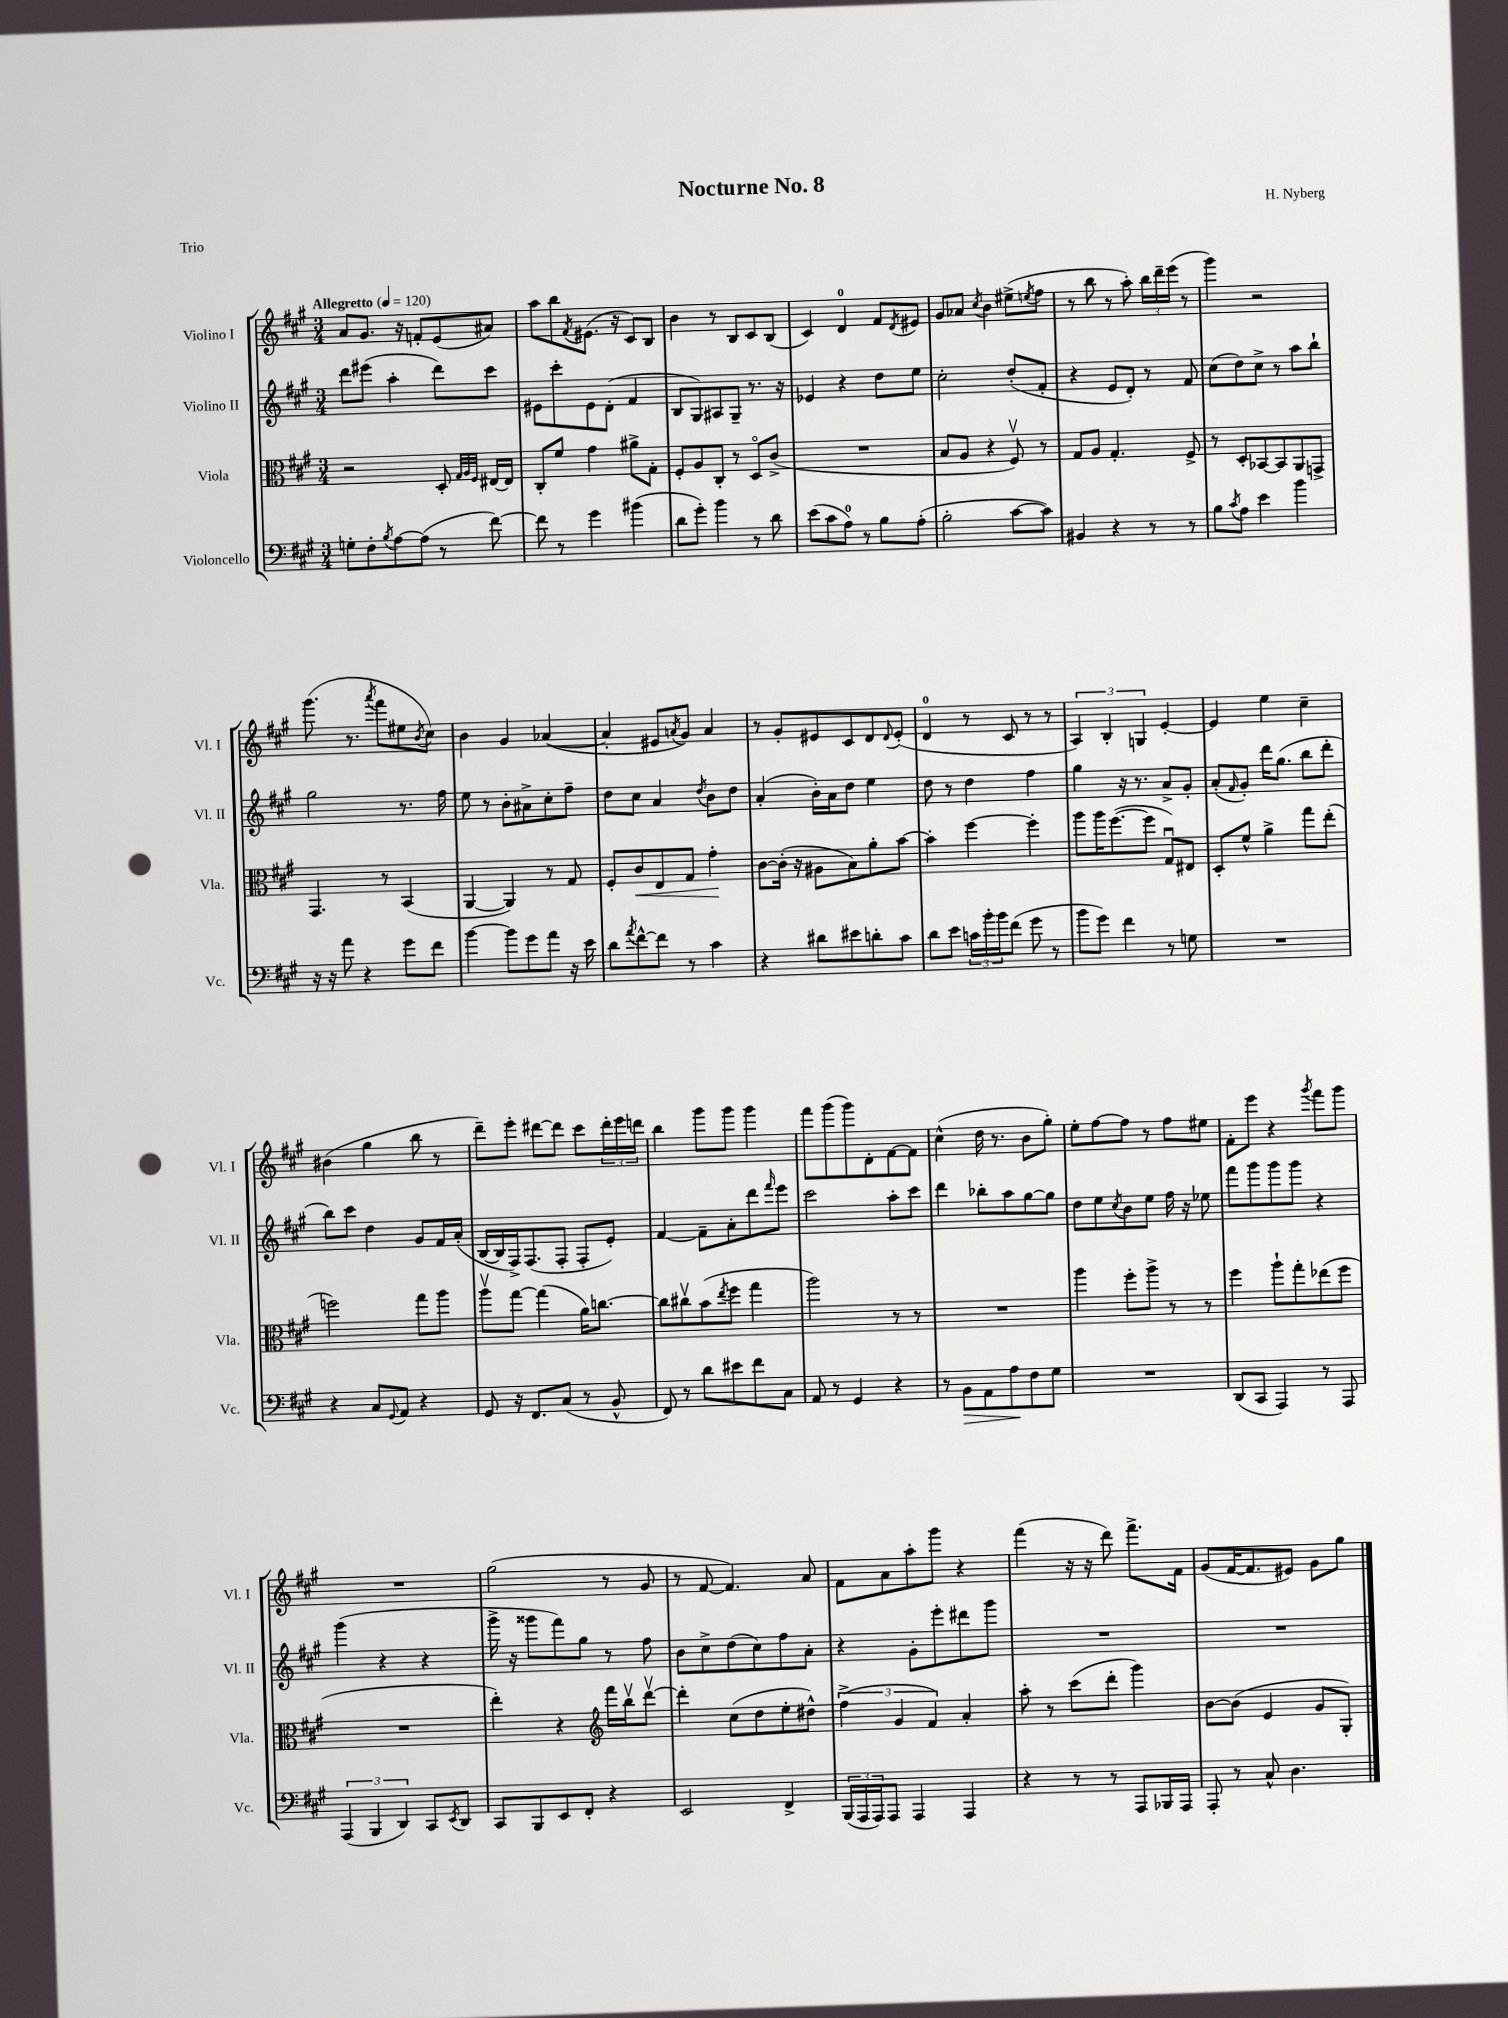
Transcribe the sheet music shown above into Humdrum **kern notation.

**kern	**kern	**kern	**kern
*staff4	*staff3	*staff2	*staff1
*clefF4	*clefC3	*clefG2	*clefG2
*k[f#c#g#]	*k[f#c#g#]	*k[f#c#g#]	*k[f#c#g#]
*M3/4	*M3/4	*M3/4	*M3/4
*MM120	*MM120	*MM120	*MM120
8G'	2r	8ddd	8a
8F#'	.	(8eee#	8.g#
8qB	.	.	.
[8A	.	4aa'	.
.	.	.	16r
(8A]	.	.	8f'
8r	8D'	8ddd)	(8e
.	32qqG#	.	.
.	32qqA	.	.
.	32qqF#	.	.
[8f#)	[16E#	8ccc#	8a#)
.	16E#]	.	.
=	=	=	=
8f#]	8C#'	8e#	8aa
8r	8f#	8ccc#'	8bb
.	.	.	8qf#
4g#	4g#	8e#	(8.e#
.	.	(8d'	.
.	.	.	16r
(4b#	8a#^	4f#	8c#)
.	8G#'	.	8B
=	=	=	=
8d	8F#'	8B	4b
8g#')	8A	8G#)	.
4b	8C#'	8A#	8r
.	8r	8G#~	8B
8r	8Do	8.r	8c#
8d	(8c#^	.	(8B
.	.	16r	.
=	=	=	=
(8e	2.r	4e-	4c#)
8c#	.	.	.
8A)	.	4r	4d
8r	.	.	.
8B	.	8dd	8f#
.	.	.	8qd
(8A'	.	8ee	8e#
=	=	=	=
2B'	8B	2cc#'	8g#
.	8A	.	8a-
.	.	.	8qcc#
.	4r	.	4b
[8c#	8F#v)	(8dd'	(8ee#^
.	.	.	8qee
8c#])	8r	8f#'	8ff#
=	=	=	=
4BB#	8G#	4r	8r
.	8A	.	8bb
4r	4.G#'	8e	8r
.	.	8d')	8aa')
8r	.	8r	24bb
.	.	.	24ddd~
.	.	.	(24eee
8r	8F#^	8f#	8r
=	=	=	=
8B	8r	(8cc#	4ggg#)
8qc#	.	.	.
8A	8D'	8dd)	.
4e	[8BB-	8cc#^	2r
.	8BB-]	8r	.
4b	8AA	8aa	.
.	8GG^	8bb`	.
=	=	=	=
16r	4.GG#	2gg#	(8.ggg#
16r	.	.	.
8a	.	.	.
.	.	.	8.r
4r	.	.	.
.	.	.	8qaaa
.	8r	.	8fff#
8g#	(4BB	8.r	8ee#
.	.	.	8qb
8f#	.	.	8cc#)
.	.	16ff#	.
=	=	=	=
[4b	[4AA	8ee	4b
.	.	8r	.
8b]	4AA])	8b'	4g#
8g#	.	8a#^	.
8a	8r	8cc#'	([4a-
16r	8G#	8ff#~	.
16e	.	.	.
=	=	=	=
8d	8F#'	8dd	4a-']
8qa	.	.	.
[8f#^^	8c#	8cc#	.
8f#]	8E	4a	8e#
.	.	.	8qa
8r	8G#	.	8g#)
.	.	8qdd	.
4c#	4g#'	8b	4a
.	.	8dd	.
=	=	=	=
4r	[8c#	(4a'	8r
.	(16c#']	.	8g#'
.	16r	.	.
8d#	8A#	16b')	8e#
.	.	16a	.
8e#	8B)	8dd	8c#
8d'	8a'	4ee	8d
.	.	.	8qqd
8c#	[8b	.	(8e#'
=	=	=	=
8d	4b']	8dd	4d
8e	.	8r	.
24c	[4ff#	4dd	8r
24b'	.	.	.
24b	.	.	.
(8f#	.	.	8c#
8g#	4ff#']	4ff#	8r
8r	.	.	8r
=	=	=	=
8b	8aa	4gg#	6A)
8g#)	16aa	.	.
.	.	.	6B'
.	([8.ff#	.	.
4f#	.	16r	.
.	.	8.r	.
.	.	.	6G
.	8ff#]	.	.
8r	8G#u)	8a^	[4e'
8G	8E#	8g#'	.
=	=	=	=
2.r	8D'	(8a'	4e]
.	.	16qqf#	.
.	8f#^^	8g#')	.
.	4a^	16ddd	4ee
.	.	(8.gg#	.
.	8gg#	8bb	4cc#~
.	(8ee'	8ddd'	.
=	=	=	=
4r	2ff)	8bb)	(4b#
.	.	8ccc#	.
8C#	.	4dd	4gg#
8qqGG#	.	.	.
8AA	.	.	.
4r	8gg#	8g#	8bb
.	8aa	16f#	8r
.	.	(16a'	.
=	=	=	=
8GG#	8aav	[16B	8ddd~)
.	.	16B]	.
16r	[8gg#	16F#^)	8eee'
8.FF#	.	(8.F#	.
.	(4gg#]	.	[8ddd#
(8C#	.	8F#'	8ddd#]
8r	16a)	8F#'	8ccc#
.	[8.cc	.	.
8BB^^	.	8e')	24ddd#'
.	.	.	24eee
.	.	.	24ddd
=	=	=	=
8FF#)	8cc]	[4f#	4bb
8r	8cc#v	.	.
8d	(8b	8f#~]	8ggg#
.	8qee	.	.
8e#	8ff#	8a'	8ggg#
8f#	4gg#	8ddd	4ggg#
.	.	16qqfff#	.
8C#	.	8eee	.
=	=	=	=
8AA	2aa)	2ccc#	8fff#
8r	.	.	(8ggg#
4GG#	.	.	8ggg#)
.	.	.	8d'
4r	8r	8aa'	[8f#
.	8r	8ccc#	8f#]
=	=	=	=
8r	2.r	4ddd	(4cc#^^
8BB	.	.	.
8AA	.	8bb-'	16dd
.	.	.	8.r
8A	.	8aa	.
8F#	.	[8gg#	8b
8G#	.	8gg#]	8gg#')
=	=	=	=
2.r	4aa	8dd	8ee'
.	.	8ee	[8ff#
.	.	8qcc#	.
.	8ff#'	8b	8ff#]
.	8aa^	8ee	8r
.	8r	16ff#	8ff#
.	.	16r	.
.	8r	8ee-	8ee#
=	=	=	=
(8DD	4ff#	8fff#	8f#'
8CC#	.	8ggg#	8eee
4AAA)	8aa`	8ggg#	4r
.	8gg#'	8ggg#	.
.	.	.	8qggg#
8r	(8ee-	4r	8fff#
8AAA	8ff#	.	8ggg#
=	=	=	=
(6AAA	2.r	(4ggg#	2.r
6BBB	.	.	.
.	.	4r	.
6DD)	.	.	.
8CC#	.	4r	.
8qEE	.	.	.
8DD	.	.	.
=	=	=	=
8CC#	4ee')	16ggg#^	(2gg#
.	.	16r	.
8BBB	.	8ggg##	.
8EE	4r	8fff#)	.
8FF#'	.	8gg#	.
*	*clefG2	*	*
4r	16fff#	8r	8r
.	16bbv	.	.
.	[8dddv	8ff#	8g#
=	=	=	=
2EE	4ddd']	8b	8r
.	.	8cc#^	[8f#
.	(8cc#	(8dd	4.f#])
.	8dd	8cc#)	.
4FF#^	8ee'	8ff#	.
.	8dd#^^)	8a'	8a
=	=	=	=
(24BBB	(6ff#^	4r	8f#
24AAA	.	.	.
24AAA)	.	.	.
8AAA	.	.	8a
.	6g#	.	.
4AAA	.	8g#'	8aa'
.	6f#)	.	.
.	.	8eee'	8ggg#
4AAA	4a'	8ddd#	4r
.	.	8ggg#	.
=	=	=	=
4r	8aa'	2.r	(4fff#
.	8r	.	.
8r	(8ccc#	.	16r
.	.	.	16r
8r	8ddd'	.	8ddd)
8AAA	4ggg#)	.	8.fff#^
16BBB-	.	.	.
16AAA	.	.	16f#
=	=	=	=
8AAA'	[8b	2.r	(8g#
8r	(8b]	.	[16f#
.	.	.	8.f#]
8C#^^	4e	.	.
4.D	.	.	8e#)
.	8g#	.	8g#
.	8G#')	.	8gg#
==	==	==	==
*-	*-	*-	*-
